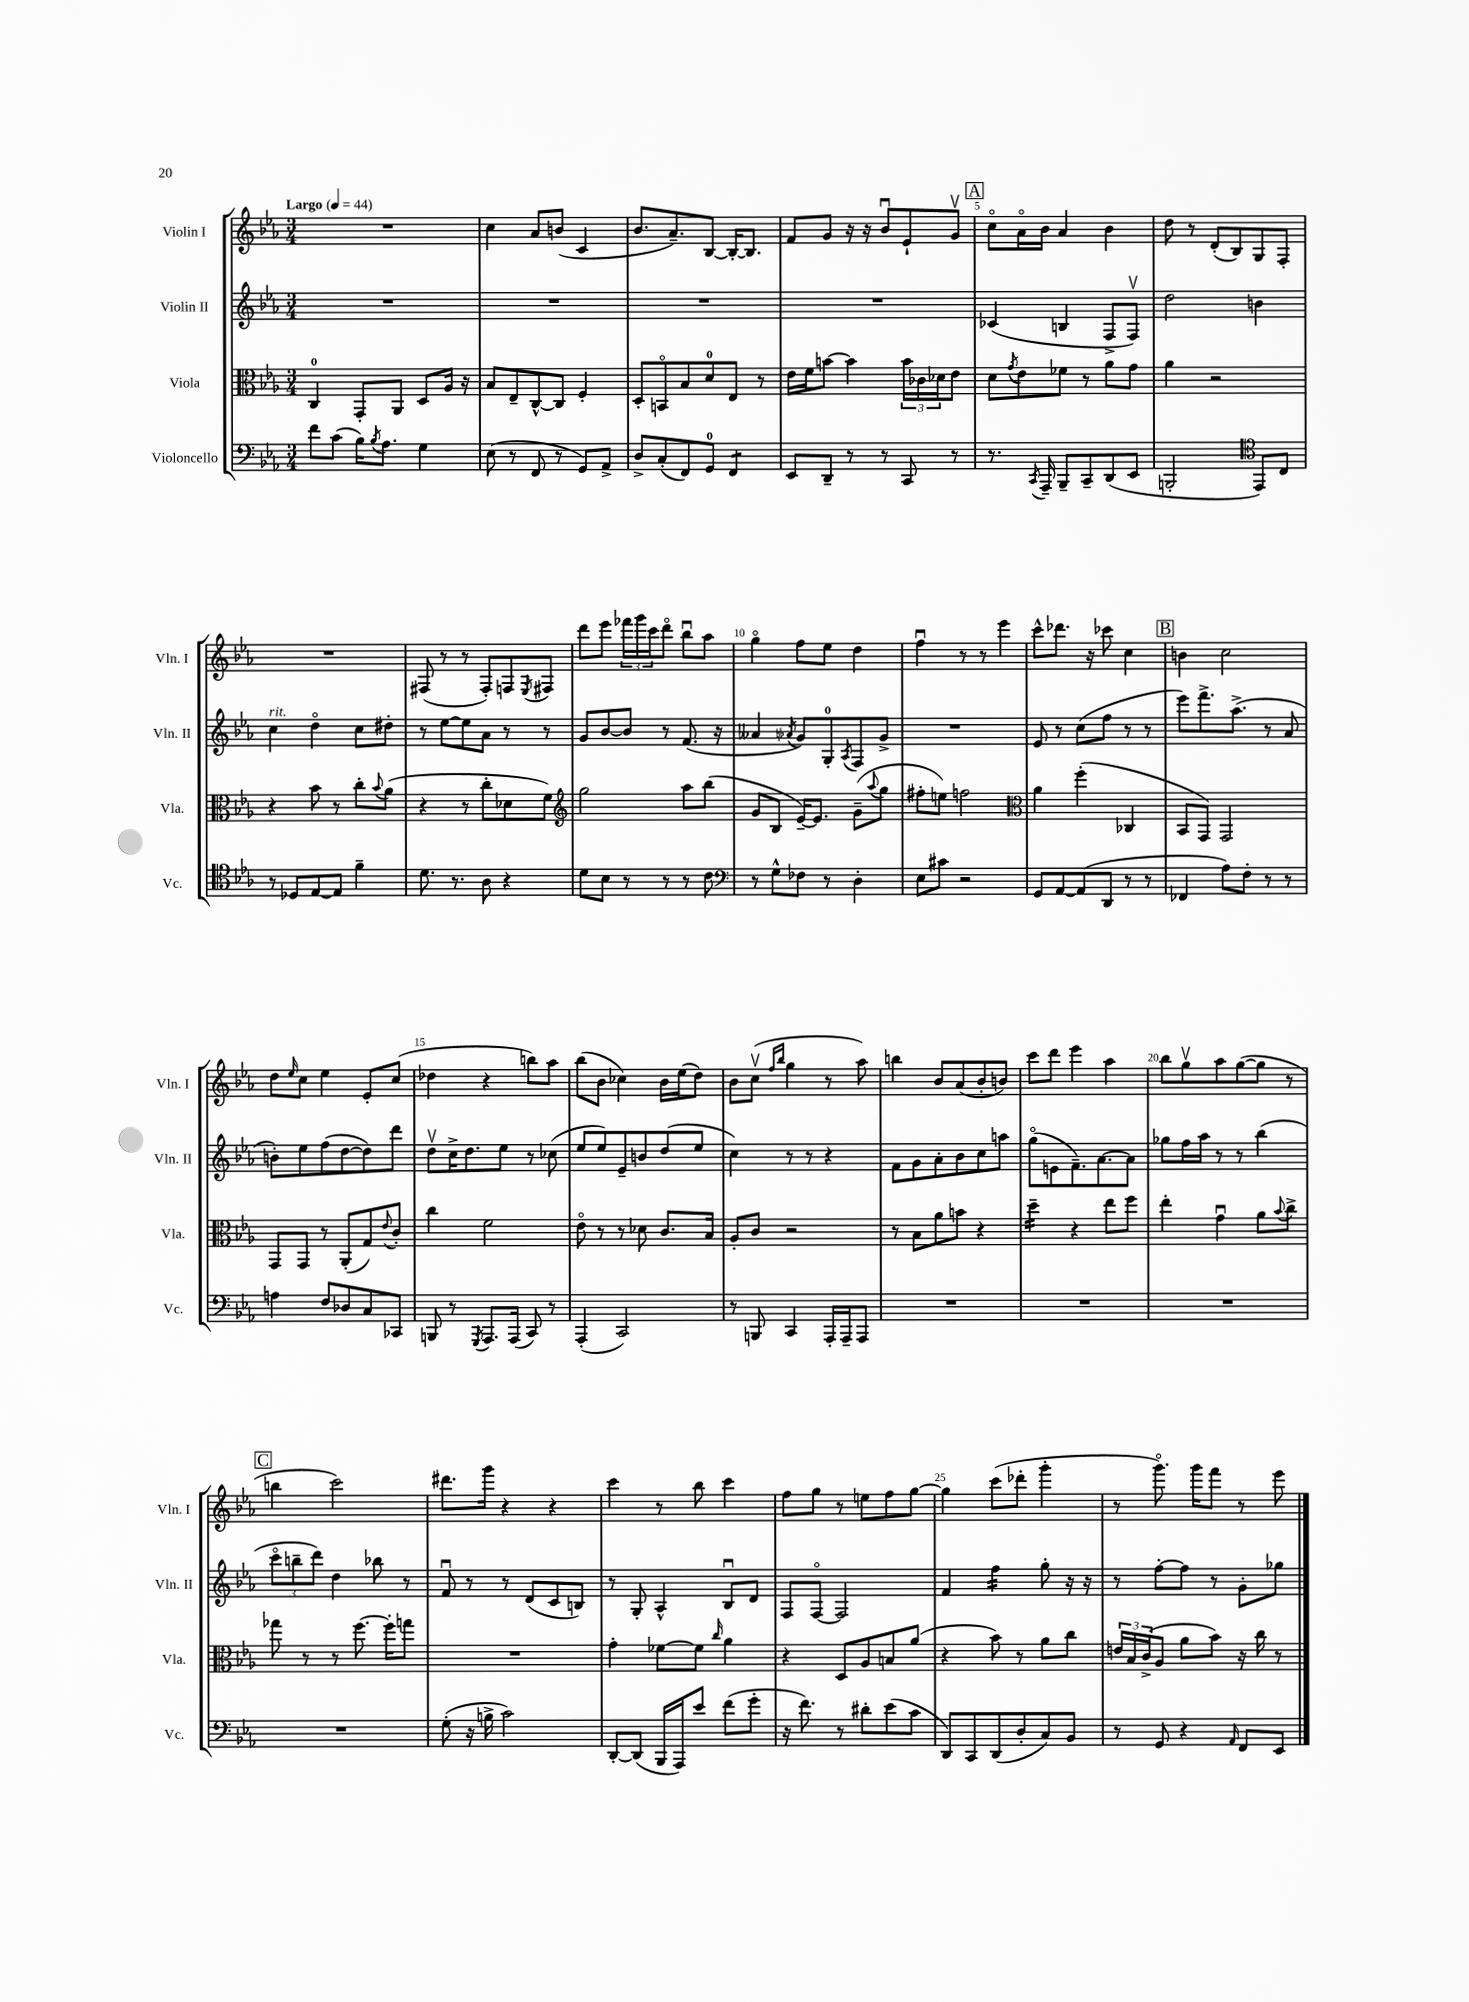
<<
\new StaffGroup <<
\new Staff = "s0" \with { instrumentName = "Violin I" shortInstrumentName = "Vln. I" } {
    \clef treble \key ees \major \numericTimeSignature \time 3/4 \tempo "Largo" 4 = 44
    R2. |
    c''4 aes'8 b'8( c'4 |
    bes'8. aes'8.--) bes8~ bes16~-. bes8. |
    f'8 g'8 r16 r16 bes'8\downbow ees'8-! g'8\upbow |
    \mark \markup { \box "A" } c''8\flageolet aes'16\flageolet bes'16 aes'4 bes'4 |
    d''8 r8 d'8-.( bes8) g8 f8-. |
    R2. |
    fis8( r8 r8 fis8-.) f8 \acciaccatura { ees8 } fis8 |
    d'''8 ees'''8 \tuplet 3/2 { fes'''16 g'''16 c'''16 } d'''8\flageolet bes''8\downbow aes''8 |
    g''4\flageolet f''8 ees''8 d''4 |
    f''4\downbow r8 r8 ees'''4 |
    c'''8-^ des'''8. r16 ces'''8 c''4 |
    \mark \markup { \box "B" } b'4 c''2 |
    d''8 \grace { ees''16 } c''8 ees''4 ees'8-. c''8( |
    des''4 r4 b''8) aes''8 |
    bes''8( bes'8 ces''4) bes'16 ees''16( d''8) |
    bes'8 c''8\upbow( \grace { f''16 bes''16 } g''4 r8 aes''8) |
    b''4 bes'8 aes'8( bes'8-. b'8) |
    c'''8 d'''8 ees'''4 aes''4 |
    bes''8 g''8\upbow aes''8 g''8~( g''8 r8 |
    \mark \markup { \box "C" } b''4 c'''2) |
    dis'''8. g'''16 r4 r4 |
    c'''4 r8 bes''8 c'''4 |
    f''8 g''8 r8 e''8 f''8 g''8~ |
    g''4 c'''8( des'''8-. g'''4-. |
    r8 g'''8.\flageolet) g'''16 f'''8 r8 ees'''8 \bar "|." |
}
\new Staff = "s1" \with { instrumentName = "Violin II" shortInstrumentName = "Vln. II" } {
    \clef treble \key ees \major \numericTimeSignature \time 3/4
    R2. |
    R2. |
    R2. |
    R2. |
    \mark \markup { \box "A" } ces'4( b4 f8-> f8\upbow) |
    d''2 b'4 |
    c''4^\markup { \italic "rit." } d''4\flageolet c''8 dis''8-. |
    r8 ees''8~ ees''8 aes'8 r8 r8 |
    g'8 bes'8~ bes'8 r8 f'8.( r16 |
    aeses'4 \acciaccatura { aes'8 } g'8) g8-0-. \acciaccatura { aes8 } f8 g'8-> |
    R2. |
    ees'8 r8 c''8( f''8 r8 r8 |
    \mark \markup { \box "B" } ees'''8) f'''8.-> aes''8.->( r8 aes'8 |
    b'8-.) ees''8 f''8( d''8~ d''8) d'''8 |
    d''8\upbow c''16-> d''8. ees''8 r8 ces''8( |
    ees''8 ees''8) ees'8-- b'8 d''8( ees''8 |
    c''4) r8 r8 r4 |
    f'8 g'8 aes'8-. bes'8 c''8 a''8 |
    g''8\flageolet( e'8 f'8.--) aes'8.~ aes'8 |
    ges''8 f''16 aes''16 r8 r8 bes''4( |
    \mark \markup { \box "C" } \tuplet 3/2 { c'''8\flageolet b''8-- d'''8) } d''4 bes''8 r8 |
    f'8\downbow r8 r8 d'8( c'8 b8) |
    r8 g8-. aes4-^ bes8\downbow d'8 |
    f8 f8~\flageolet f2 |
    f'4 f''4:16 g''8-. r16 r16 |
    r8 f''8~-. f''8 r8 g'8-. ges''8 \bar "|." |
}
\new Staff = "s2" \with { instrumentName = "Viola" shortInstrumentName = "Vla." } {
    \clef alto \key ees \major \numericTimeSignature \time 3/4
    c4-0 g,8-. aes,8 d8 aes16 r16 |
    bes8 ees8-- c8~-^ c8 f4-. |
    d8-. b,8\flageolet bes8 d'8-0 ees8 r8 |
    ees'16 f'16 b'8~ b'4 \tuplet 3/2 { b'16 ces'16 des'16 } ees'8 |
    \mark \markup { \box "A" } d'8 \acciaccatura { g'8 } ees'8 fes'8 r8 aes'8 g'8 |
    aes'4 r2 |
    r4 bes'8 r8 c''8-. \appoggiatura { bes'8 } aes'8( |
    r4 r8 c''8-. des'8 f'8) |
    \clef treble g''2 aes''8 bes''8( |
    g'8 bes8 ees'16~--) ees'8. g'8--( \appoggiatura { aes''8 } g''8 |
    fis''8-. e''8) f''2 |
    \clef alto aes'4 f''4-.( ces4 |
    \mark \markup { \box "B" } bes,8 g,8) g,2 |
    g,8 g,8 r8 aes,8-.( g8) \appoggiatura { ees'8 } c'8-. |
    c''4 f'2 |
    ees'8\flageolet r8 r8 des'8 c'8. bes16 |
    aes8-. c'8 r2 |
    r8 bes8 aes'8 b'8 r4 |
    d''4:16-- r4 ees''8 f''8 |
    ees''4-. g'4\downbow aes'8 \appoggiatura { bes'8 } c''8-> |
    \mark \markup { \box "C" } ges''8 r8 r8 f''8.~ f''16-. g''8 |
    R2. |
    g'4-. fes'8~ fes'8 \grace { c''16 } aes'4 |
    r4 d8 aes8 b8 aes'8( |
    r4 bes'8) r8 aes'8 c''8 |
    \tuplet 3/2 { e'16 bes16 c'16->( } aes8 aes'8 bes'8) r16 c''16 r8 \bar "|." |
}
\new Staff = "s3" \with { instrumentName = "Violoncello" shortInstrumentName = "Vc." } {
    \clef bass \key ees \major \numericTimeSignature \time 3/4
    f'8 c'8( bes16) \acciaccatura { bes8 } aes8. g4 |
    ees8( r8 f,8 r8 g,8) aes,8-> |
    d8-> c8-.( f,8) g,8-0 f,4:8 |
    ees,8 d,8-- r8 r8 c,8 r8 |
    \mark \markup { \box "A" } r8. \acciaccatura { c,8 } aes,,16-- bes,,8-- c,8-- d,8( ees,8 |
    b,,2-. \clef tenor ees,8) c8 |
    r8 des8 ees8~ ees8 f'4-- |
    d'8. r8. aes8 r4 |
    d'8 bes8 r8 r8 r8 c'8 |
    \clef bass r8 g8-^ fes8 r8 d4-. |
    ees8 cis'8 r2 |
    g,8 aes,8~ aes,8( d,8 r8 r8 |
    \mark \markup { \box "B" } fes,4 aes8) f8-. r8 r8 |
    a4 f8 des8 c8 ces,8 |
    b,,8 r8 \acciaccatura { g,,8 } aes,,8. aes,,16( c,8) r8 |
    aes,,4-.( c,2) |
    r8 b,,8 c,4 aes,,16-. aes,,16-- aes,,8 |
    R2. |
    R2. |
    R2. |
    \mark \markup { \box "C" } R2. |
    g8-.( r16 b16-> c'2) |
    d,8~-. d,8( bes,,16 aes,,16) ees'8 f'8( g'8-. |
    r16 f'8.) r8 dis'8-. ees'8( c'8 |
    d,8) c,8 d,8( d8-. c8) bes,8 |
    r8 g,8 r4 \grace { aes,16 } f,8 ees,8 \bar "|." |
}
>>
>>
\layout { \context { \Score \override BarNumber.break-visibility = ##(#f #t #t) barNumberVisibility = #(every-nth-bar-number-visible 5) } }
